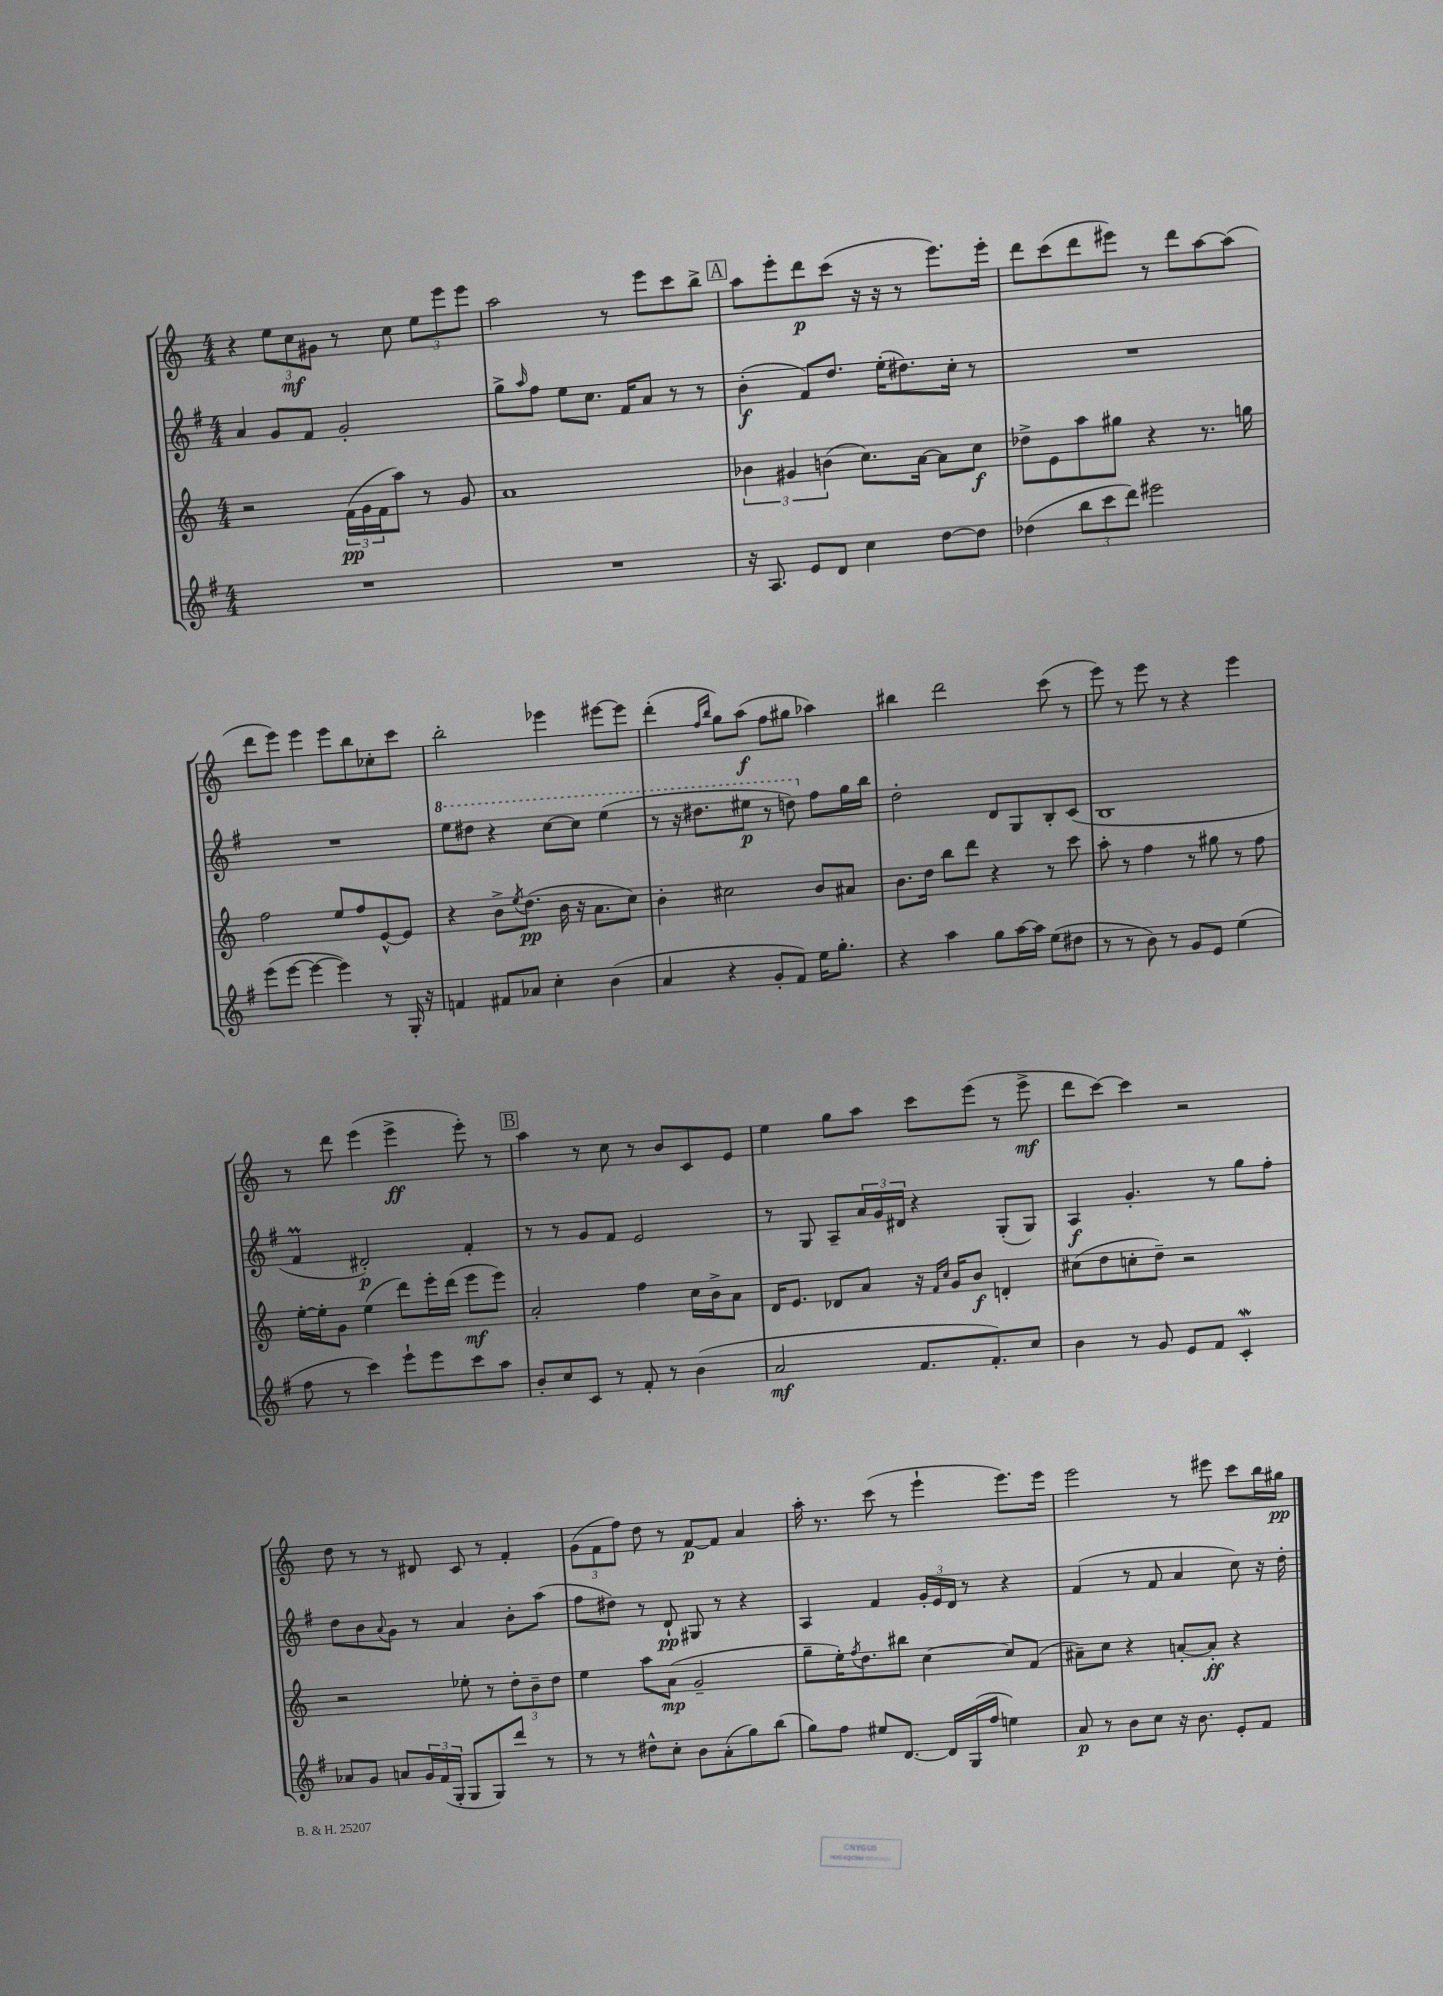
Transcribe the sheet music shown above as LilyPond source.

<<
\new StaffGroup <<
\new Staff = "s0" {
    \clef treble \key c \major \numericTimeSignature \time 4/4
    r4 \tuplet 3/2 { e''8 c''8\mf gis'8 } r8 c''8 \tuplet 3/2 { e''8 e'''8 e'''8 } |
    a''2 r8 e'''8 c'''8 b''8-> |
    \mark \markup { \box "A" } a''8 e'''8-. d'''8\p c'''8( r16 r16 r8 e'''8.) e'''16-. |
    d'''8 c'''8( d'''8 eis'''8) r8 d'''8 a''8~ a''8( |
    d'''8 e'''8) e'''4 e'''8 b''8 ces''8-. c'''8 |
    b''2-. ees'''4 eis'''8~ eis'''8 |
    d'''4-.( \grace { f''16 b''16 } g''8) a''8\f( f''8 gis''8 aes''4) |
    bis''4 d'''2 c'''8( r8 |
    e'''8) r8 e'''8 r8 r4 e'''4 |
    r8 d'''8 e'''4( e'''4->\ff e'''8-.) r8 |
    \mark \markup { \box "B" } a''4 r8 c''8 r8 b'8 c'8 e'8 |
    e''4 g''8 a''8 c'''8 e'''8( r8 e'''8->\mf |
    d'''8 c'''8~) c'''4 r2 |
    d''8 r8 r8 dis'8 c'8 r8 f'4-. |
    \tuplet 3/2 { g'8( f'8 f''8) } d''8 r8 f'8~\p f'8 a'4 |
    a''16-. r8. c'''8( r8 e'''4-! e'''8.) e'''16 |
    e'''2 r8 eis'''8 c'''8 b''16 gis''16\pp \bar "|." |
}
\new Staff = "s1" {
    \clef treble \key g \major \numericTimeSignature \time 4/4
    a'4 g'8 fis'8 g'2-. |
    g''8-> \grace { a''16 } fis''8 e''8 c''8. fis'16 a'8 r8 r8 |
    \mark \markup { \box "A" } b'4-.\f( fis'8) d''8. e''16-.( dis''8.) c''16-. r8 |
    R1 |
    R1 |
    \ottava #1 e'''8 dis'''8 r4 c'''8~ c'''8 e'''4( |
    r8 r16 dis'''8. eis'''8\p r8 d'''8) \ottava #0 fis''8 g''16 b''16 |
    d''2-. d'8 g8 b8-. c'8( |
    b1 |
    fis'4\prall dis'2-.\p) fis'4-. |
    \mark \markup { \box "B" } r8 r8 g'8 fis'8 e'2 |
    r8 g8 a8-- \tuplet 3/2 { a'16 g'16 dis'16 } r4 g8-.( g8) |
    a4\f g'4.-. r8 g''8 fis''8-. |
    d''8 b'8 \appoggiatura { a'8 } g'8 r8 a'4 b'8-. a''8( |
    fis''8 dis''8) r8 d'8-!\pp gis8 r8 r4 |
    a4 fis'4 \tuplet 3/2 { g'16-. e'16 d'16 } r8 r4 |
    fis'4( r8 fis'8 a'4 c''8) r16 d''16-. \bar "|." |
}
\new Staff = "s2" {
    \clef treble \key c \major \numericTimeSignature \time 4/4
    r2 \tuplet 3/2 { f'16\pp( g'16 f'16 } a''8) r8 g'8 |
    a'1 |
    \mark \markup { \box "A" } \tuplet 3/2 { bes'4 gis'4 b'4( } c''8.) a'16~ a'8 c''8\f |
    des''8-> e'8 a''8 gis''8 r4 r8. g''16 |
    f''2 e''8 f''8 e'8~-^ e'8 |
    r4 b'8-> \acciaccatura { e''8 } d''8.\pp( b'16 r16 a'8. c''8) |
    b'4-. cis''2 b'8 ais'8 |
    b'8. d''16 b''8 d'''8 r4 r8 c'''8 |
    a''8-. r8 f''4 r8 gis''8 r8 f''8 |
    e''16~-. e''16-. g'8 e''4( d'''8) e'''16-. d'''16( e'''8\mf e'''8) |
    \mark \markup { \box "B" } a'2-. f''4 c''16 b'16-> a'8 |
    d'16 e'8. des'8 a'8 r16 \grace { f'16 c''16 } g'16 b'8\f d'4-. |
    cis''8( d''8 c''8-. d''8--) r2 |
    r2 ees''8-. r8 \tuplet 3/2 { d''8-. b'8-- d''8 } |
    e''4 a''8 a'8\mp( g'2-- |
    g''8-- e''16-.) \acciaccatura { f''8 } d''8. bis''8 c''4~ c''8 f'8( |
    ais'8--) c''8 r4 a'8~-. a'8-.\ff r4 \bar "|." |
}
\new Staff = "s3" {
    \clef treble \key g \major \numericTimeSignature \time 4/4
    R1 |
    R1 |
    \mark \markup { \box "A" } r16 a8. e'8 d'8 c''4 d''8~ d''8 |
    des''4( \tuplet 3/2 { b''8 c'''8 d'''8) } eis'''2 |
    e'''8( e'''8~ e'''4~ e'''4) r8 g16-. r16 |
    f'4 fis'8 aes'8 c''4-. b'4( |
    a'4 r4 g'8-. fis'8) e''16 g''8.-. |
    r4 a''4 g''8 a''16~ a''16 e''8( dis''8 |
    r8 r8 b'8) r8 g'8 e'8 e''4( |
    fis''8 r8 c'''4) e'''8-! e'''8 c'''8 a''8 |
    \mark \markup { \box "B" } b'8-. c''8 c'8 r8 fis'8-. r8 b'4( |
    a'2\mf fis'8. fis'8.-.) c''8 |
    b'4 r8 g'8 e'8 fis'8 c'4-.\mordent |
    aes'8 g'8 a'8 \tuplet 3/2 { g'16 fis'16( g16-. } g8 g8) d'''8 r8 |
    r8 r8 dis''8-^ c''8-. b'8 a'8-.( g''8) b''8( |
    g''8) fis''8 eis''8 d'8.~ d'16 g16( fis''16 e''4) |
    a'8\p r8 b'8 c''8 r16 b'8. e'8-. fis'8 \bar "|." |
}
>>
>>
\layout { \context { \Score \remove "Bar_number_engraver" } }
